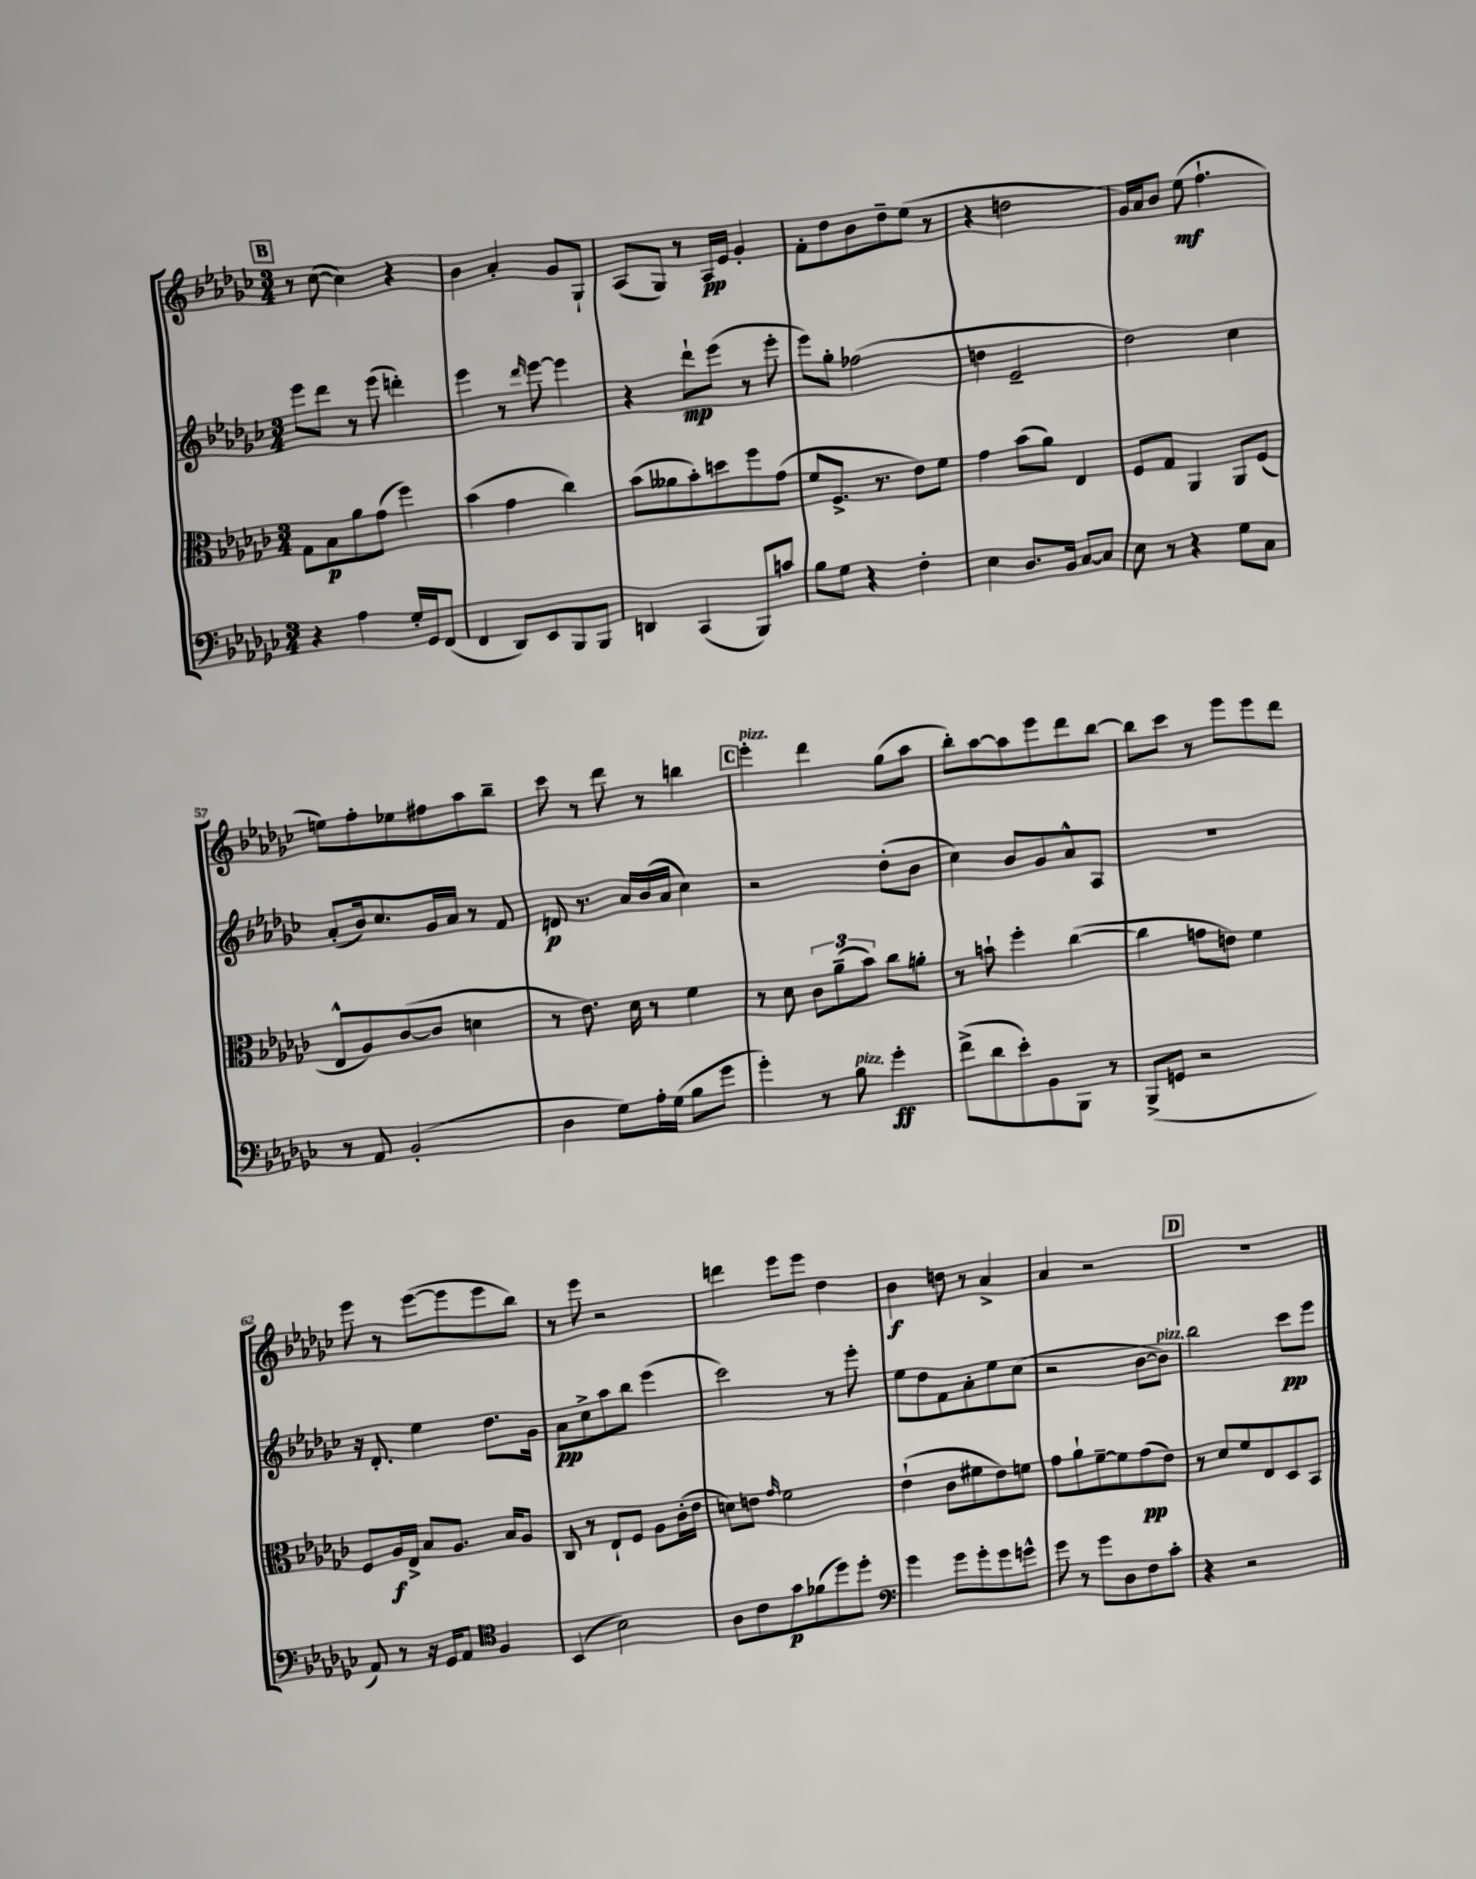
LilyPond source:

<<
\new StaffGroup <<
\new Staff = "s0" {
    \clef treble \key ges \major \numericTimeSignature \time 3/4
    \mark \markup { \box "B" } r8 ces''8~( ces''4) r4 |
    bes'4 aes'4-. ges'8 ges8-! |
    aes8( ges8) r8 aes16\pp ees'16 ges'4-. |
    f'8-. des''8 bes'8 des''8-- ees''8( r8 |
    r4 d''2 |
    ges'16) aes'16 bes'8 ees''8\mf( f''4.-! |
    e''8) f''8-. ees''8 fis''8 aes''8 bes''8-- |
    ces'''8 r8 des'''8 r8 b''4 |
    \mark \markup { \box "C" } ees'''4-.^\markup { \italic "pizz." } des'''4 ges''8( aes''8 |
    bes''8-.) aes''8~ aes''8 ees'''8 des'''8 bes''8~ |
    bes''8 ces'''8 r8 ees'''8 ees'''8 des'''8 |
    ees'''8 r8 ees'''8~( ees'''8 ees'''8 bes''8) |
    r8 ees'''8 r2 |
    d'''4 ees'''8 ees'''8 des''4 |
    bes'4\f d''8 r8 aes'4-> |
    aes'4 r2 |
    \mark \markup { \box "D" } R2. \bar "|." |
}
\new Staff = "s1" {
    \clef treble \key ges \major \numericTimeSignature \time 3/4
    \mark \markup { \box "B" } ees'''8 des'''8 r8 ees'''8( d'''4-.) |
    ees'''4 r8 \grace { des'''16 } ees'''8~ ees'''4 |
    r4 des'''8-!\mp ees'''8( r8 ees'''8-. |
    ees'''8) ges''8-. fes''2( |
    d''4 ees'2-- |
    des''2) ces''4 |
    aes'8-.( bes'16) ces''8. ges'16 aes'16 r8 f'8 |
    d'8\p r8. aes'16 bes'16( aes'16 ces''4) |
    \mark \markup { \box "C" } r2 des''8-.( bes'8 |
    ces''4) bes'8 ges'8 aes'8-^ aes8 |
    R2. |
    r16 des'8.-. ees''4 des''8. ges'16 |
    aes'8\pp ces''8-> aes''8 bes''8 ees'''4( |
    ces'''2) r8 ees'''8-. |
    ees''8 des''8 f'8 aes'8-. ees''8 ces''8( |
    r2 bes'8~ bes'8^\markup { \italic "pizz." }) |
    \mark \markup { \box "D" } bes''2 ces'''8\pp ees'''8 \bar "|." |
}
\new Staff = "s2" {
    \clef alto \key ges \major \numericTimeSignature \time 3/4
    \mark \markup { \box "B" } ges8 bes8\p aes'8 ges'8( f''4) |
    bes'4( ges'4 ces''4) |
    bes'8( aeses'8 bes'8-.) d''8 f''8 ges'8( |
    f'8 f8.-> r8. ees'8) f'8 |
    ges'4 bes'8( aes'8) ees4 |
    f8 ges8 aes,4 aes,8 f8( |
    ees8-^ aes8) ces'8~( ces'8 d'4 |
    r8 ees'8.) des'16 r8 f'4 |
    \mark \markup { \box "C" } r8 des'8 \tuplet 3/2 { ces'8 aes'8--( bes'8) } ces''8 a'8-. |
    r8 b'8-! f''4-. ces''4~( |
    ces''4 g'8 e'8) f'4 |
    f8 aes16\f ees16-> bes8 aes8. bes16 aes8 |
    ces8 r8 ees8-! f8 aes8 ces'16-.( ees'16 |
    d'8) e'8 \grace { ges'16 } f'2 |
    ees'4-!( ces'8 fis'8 ees'8) f'8 |
    ges'8 aes'8-! f'8~-- f'8 ges'8\pp( ees'8) |
    \mark \markup { \box "D" } r8 des'8 f'8 ees8 des8 bes,8 \bar "|." |
}
\new Staff = "s3" {
    \clef bass \key ges \major \numericTimeSignature \time 3/4
    \mark \markup { \box "B" } r4 aes4 ges16-. ges,16 f,8( |
    f,4 des,8) ees,8 bes,,8 bes,,8 |
    d,4 ces,4( bes,,8) c'8 |
    bes8 ges8 r4 f4-. |
    ees4 des8. bes,16 ces8~ ces8 |
    ees8 r8 r4 ges8 ces8 |
    r8 aes,8 bes,2-.( |
    des4 ges8) aes16-. ges16( bes8 ges'8 |
    \mark \markup { \box "C" } ges'4-.) r8 bes8^\markup { \italic "pizz." } ges'4-.\ff |
    f'8->( des'8 ees'8-.) bes,8 bes,,8 r8 |
    bes,,8->( g,8 r2 |
    aes,8) r8 r16 ges,16 aes,8 \clef tenor f4 |
    bes,4( bes2) |
    aes8 ces'8 ges'8\p fes'8( des''8) des''8-. |
    \clef bass ges'4 ges'8 ges'8-. ges'8 g'8-^ |
    ges'8 r8 ges'8 des8 f8 ces'8-. |
    \mark \markup { \box "D" } r4 r2 \bar "|." |
}
>>
>>
\layout { \context { \Score currentBarNumber = #51 } }
